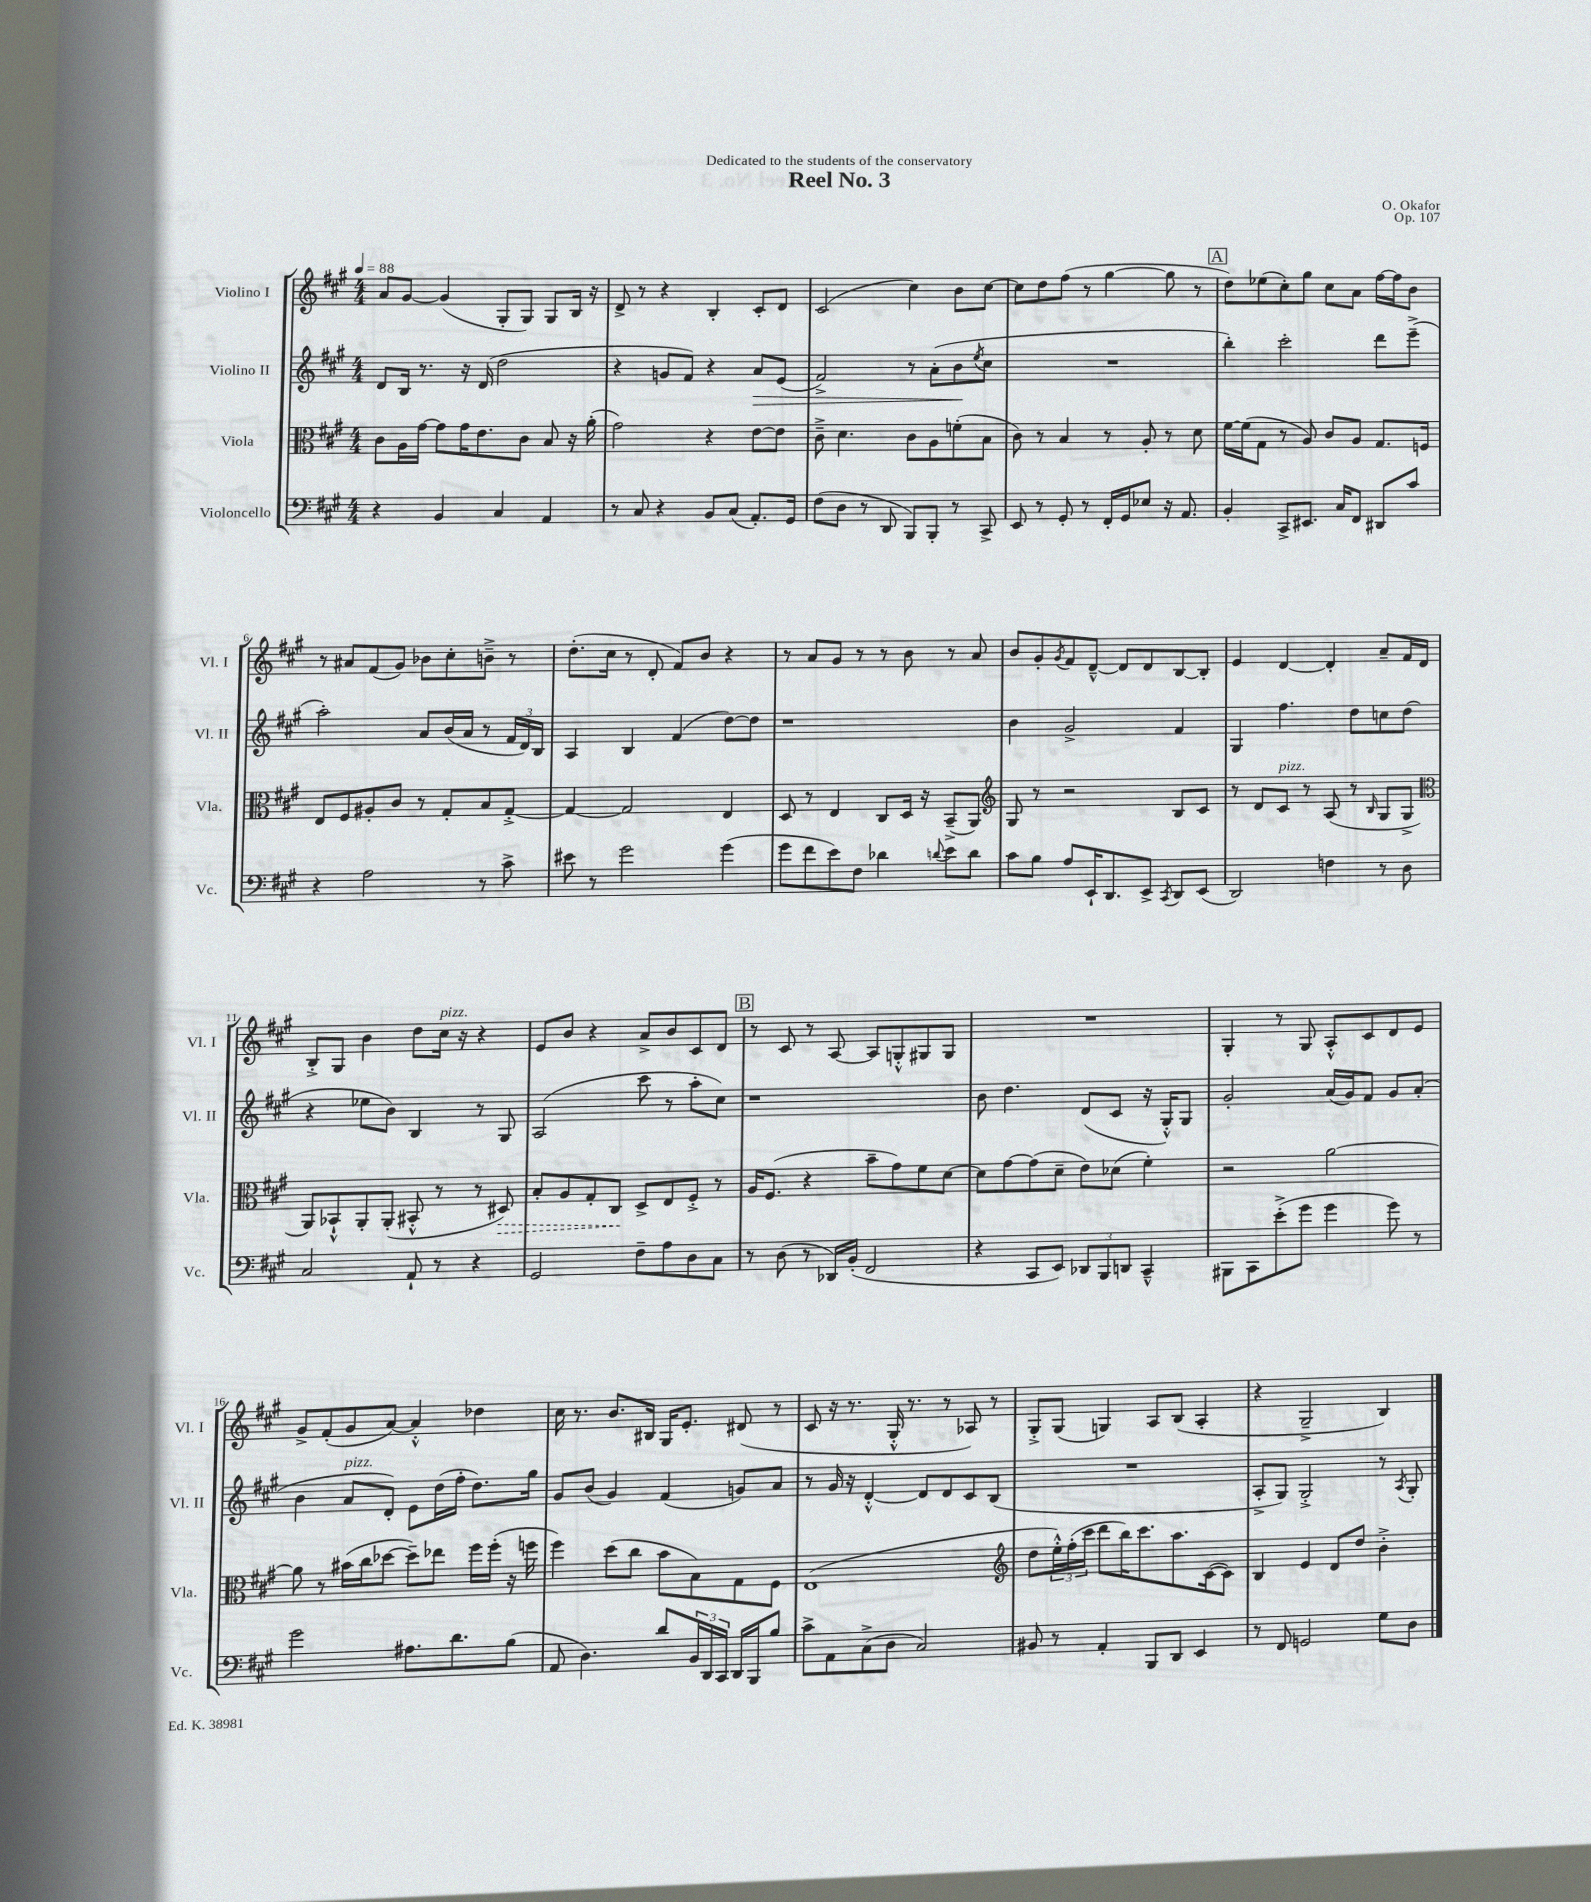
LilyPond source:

\header { title = "Reel No. 3" composer = "O. Okafor" dedication = "Dedicated to the students of the conservatory" opus = "Op. 107" }
<<
\new StaffGroup <<
\new Staff = "s0" \with { instrumentName = "Violino I" shortInstrumentName = "Vl. I" } {
    \clef treble \key a \major \numericTimeSignature \time 4/4 \tempo 4 = 88
    a'8 gis'8~ gis'4( gis8-. gis8) gis8 b16 r16 |
    d'8-> r8 r4 b4-. cis'8-. d'8 |
    cis'2( cis''4) b'8 cis''8~ |
    cis''8 d''8 fis''8( r8 gis''4~ gis''8 r8 |
    \mark \markup { \box "A" } d''8) ees''8( cis''8-.) gis''8 cis''8 a'8 fis''16~ fis''16 b'8 |
    r8 ais'8 fis'8( gis'8) bes'8 cis''8-. b'8---> r8 |
    d''8.-.( cis''16 r8 d'8-. fis'8) b'8 r4 |
    r8 a'8 gis'8 r8 r8 b'8 r8 a'8 |
    b'8 gis'8-. \acciaccatura { gis'8 } fis'8 d'8~---^ d'8 d'8 b8~ b8-. |
    e'4 d'4~ d'4-. a'8-- fis'16 d'16 |
    b8-.-> gis8 b'4 d''8 cis''16^\markup { \italic "pizz." } r16 r4 |
    e'8 b'8 r4 a'8-> b'8 cis'8 d'8 |
    \mark \markup { \box "B" } r8 cis'8 r8 a8~ a8 g8-.-^ gis8 gis8 |
    R1 |
    gis4-. r8 gis8 a8-.-^ cis'8 d'8 e'8 |
    gis'8-> fis'8-.( gis'8 a'8~) a'4-.-^ des''4 |
    cis''16 r8. b'8. bis16 gis16 e'8.-. dis'8( r8 |
    cis'8 r16 r8. gis16-.-^ r8. r8 aes8) r8 |
    gis8-.-> gis8( g4) a8 b8( a4-. |
    r4 gis2---> b4) \bar "|." |
}
\new Staff = "s1" \with { instrumentName = "Violino II" shortInstrumentName = "Vl. II" } {
    \clef treble \key a \major \numericTimeSignature \time 4/4
    d'8 b16 r8. r16 d'16( d''2 |
    r4 g'8 fis'8) r4 a'8\> e'8( |
    fis'2->) r8 a'8-.( b'8\! \acciaccatura { e''8 } cis''8 |
    R1 |
    \mark \markup { \box "A" } b''4-.) cis'''2-. d'''8 e'''8--->( |
    a''2-.) a'8 b'16( a'16 r8 \tuplet 3/2 { fis'16 d'16) b16 } |
    a4 b4 fis'4( d''8~) d''8 |
    r1 |
    b'4 gis'2-> fis'4 |
    gis4 fis''4. d''8 c''8 d''8( |
    r4 ees''8 b'8) b4 r8 gis8 |
    a2( cis'''8 r8 a''8-. cis''8) |
    \mark \markup { \box "B" } r1 |
    b'8 d''4. d'8( cis'8 r16 gis16-.-^) gis8 |
    gis'2-. a'16( gis'16) fis'8 gis'8 a'8-.( |
    b'4 a'8^\markup { \italic "pizz." } d'8-.) e'8 d''16( fis''16-. d''8.) gis''16 |
    gis'8 b'8( gis'4) fis'4( g'8) a'8 |
    r8 gis'16 r16 d'4~-.-^ d'8 d'8 cis'8 b8( |
    R1 |
    a8-.-> gis8) gis2-.-> r8 \acciaccatura { a8 } gis8-. \bar "|." |
}
\new Staff = "s2" \with { instrumentName = "Viola" shortInstrumentName = "Vla." } {
    \clef alto \key a \major \numericTimeSignature \time 4/4
    cis'8 a16 gis'16~ gis'8 gis'16 e'8. cis'8 b8 r16 a'16-.( |
    gis'2) r4 e'8~ e'8 |
    cis'8---> d'4. cis'8 a8 f'8-.( b8 |
    cis'8) r8 b4 r8 a8-. r8 d'8 |
    \mark \markup { \box "A" } fis'16~ fis'16( gis8 r8 a8) cis'8 a8 gis8. f16 |
    e8 fis8 ais8-. cis'8 r8 gis8-. b8 gis8~-.-> |
    gis4~ gis2 e4 |
    d8 r8 e4 cis8 d16 r16 b,8--->( a,8) |
    \clef treble gis8 r8 r2 b8 cis'8 |
    r8 d'8 cis'8^\markup { \italic "pizz." } r8 a8( r8 \grace { b16 } gis8 gis8-> |
    \clef alto a,8) bes,8-!-^ a,8-. a,8-.( bis,8-.-^ r8 r8 \once \override Hairpin.style = #'dashed-line dis8\>) |
    b8-. a8 gis8-. cis8\! d8-> e8 fis8-.-> r8 |
    \mark \markup { \box "B" } a16 fis8.( r4 b'8-- gis'8) fis'8 d'8~ |
    d'8 gis'8~ gis'8( d'8-- e'8) des'8( fis'4-.) |
    r2 a'2~ |
    a'8 r8 bis'16( cis''16 des''8~ des''8--) ees''8 fis''16 fis''16-.( r16 f''16 |
    fis''4) d''8( cis''8 b'8 b8) gis8 fis8 |
    e1( |
    \clef treble d''8 \tuplet 3/2 { e''16-.-^) fis''16-.( cis'''16 } d'''8 b''16) cis'''8. a''8. cis'16~( cis'8) |
    b4 e'4 d'8 d''8 b'4-.-> \bar "|." |
}
\new Staff = "s3" \with { instrumentName = "Violoncello" shortInstrumentName = "Vc." } {
    \clef bass \key a \major \numericTimeSignature \time 4/4
    r4 b,4 cis4 a,4 |
    r8 cis8 r4 b,8 cis8( a,8.-.) gis,16 |
    fis8( d8 r8 d,8 b,,8) b,,8-. r8 cis,8-> |
    e,8 r8 gis,8-. r8 fis,16-. gis,16 ees8 r16 a,8. |
    \mark \markup { \box "A" } b,4-. cis,8-> eis,8. cis16 fis,8 dis,8 cis'8 |
    r4 a2 r8 cis'8-> |
    eis'8 r8 gis'2 gis'4( |
    gis'8 fis'8 e'8) fis8 des'4 \appoggiatura { d'8 } e'8 d'8 |
    cis'8 b8 a8 e,16-! d,8. e,8-> \acciaccatura { cis,8 } d,8 e,8( |
    d,2) f4 r8 d8 |
    cis2 a,8-! r8 r4 |
    gis,2 fis8-- a8 d8 cis8 |
    \mark \markup { \box "B" } r8 d8( r8 des,16) b,16-.( fis,2 |
    r4 cis,8 e,8) \tuplet 3/2 { des,8 b,,8 d,8 } cis,4---^ |
    bis,,8 cis,8 e'8-.->( gis'8 gis'4 gis'8) r8 |
    gis'2 ais8. d'8. b8( |
    a,8 d4.) d'8 \tuplet 3/2 { b,16 d,16 cis,16 } d,16 b,,16 b8 |
    cis'8-> a,8 cis8->( d8 cis2) |
    bis,8 r8 a,4-. b,,8 d,8 e,4 |
    r8 fis,8 g,2 gis8 d8 \bar "|." |
}
>>
>>
